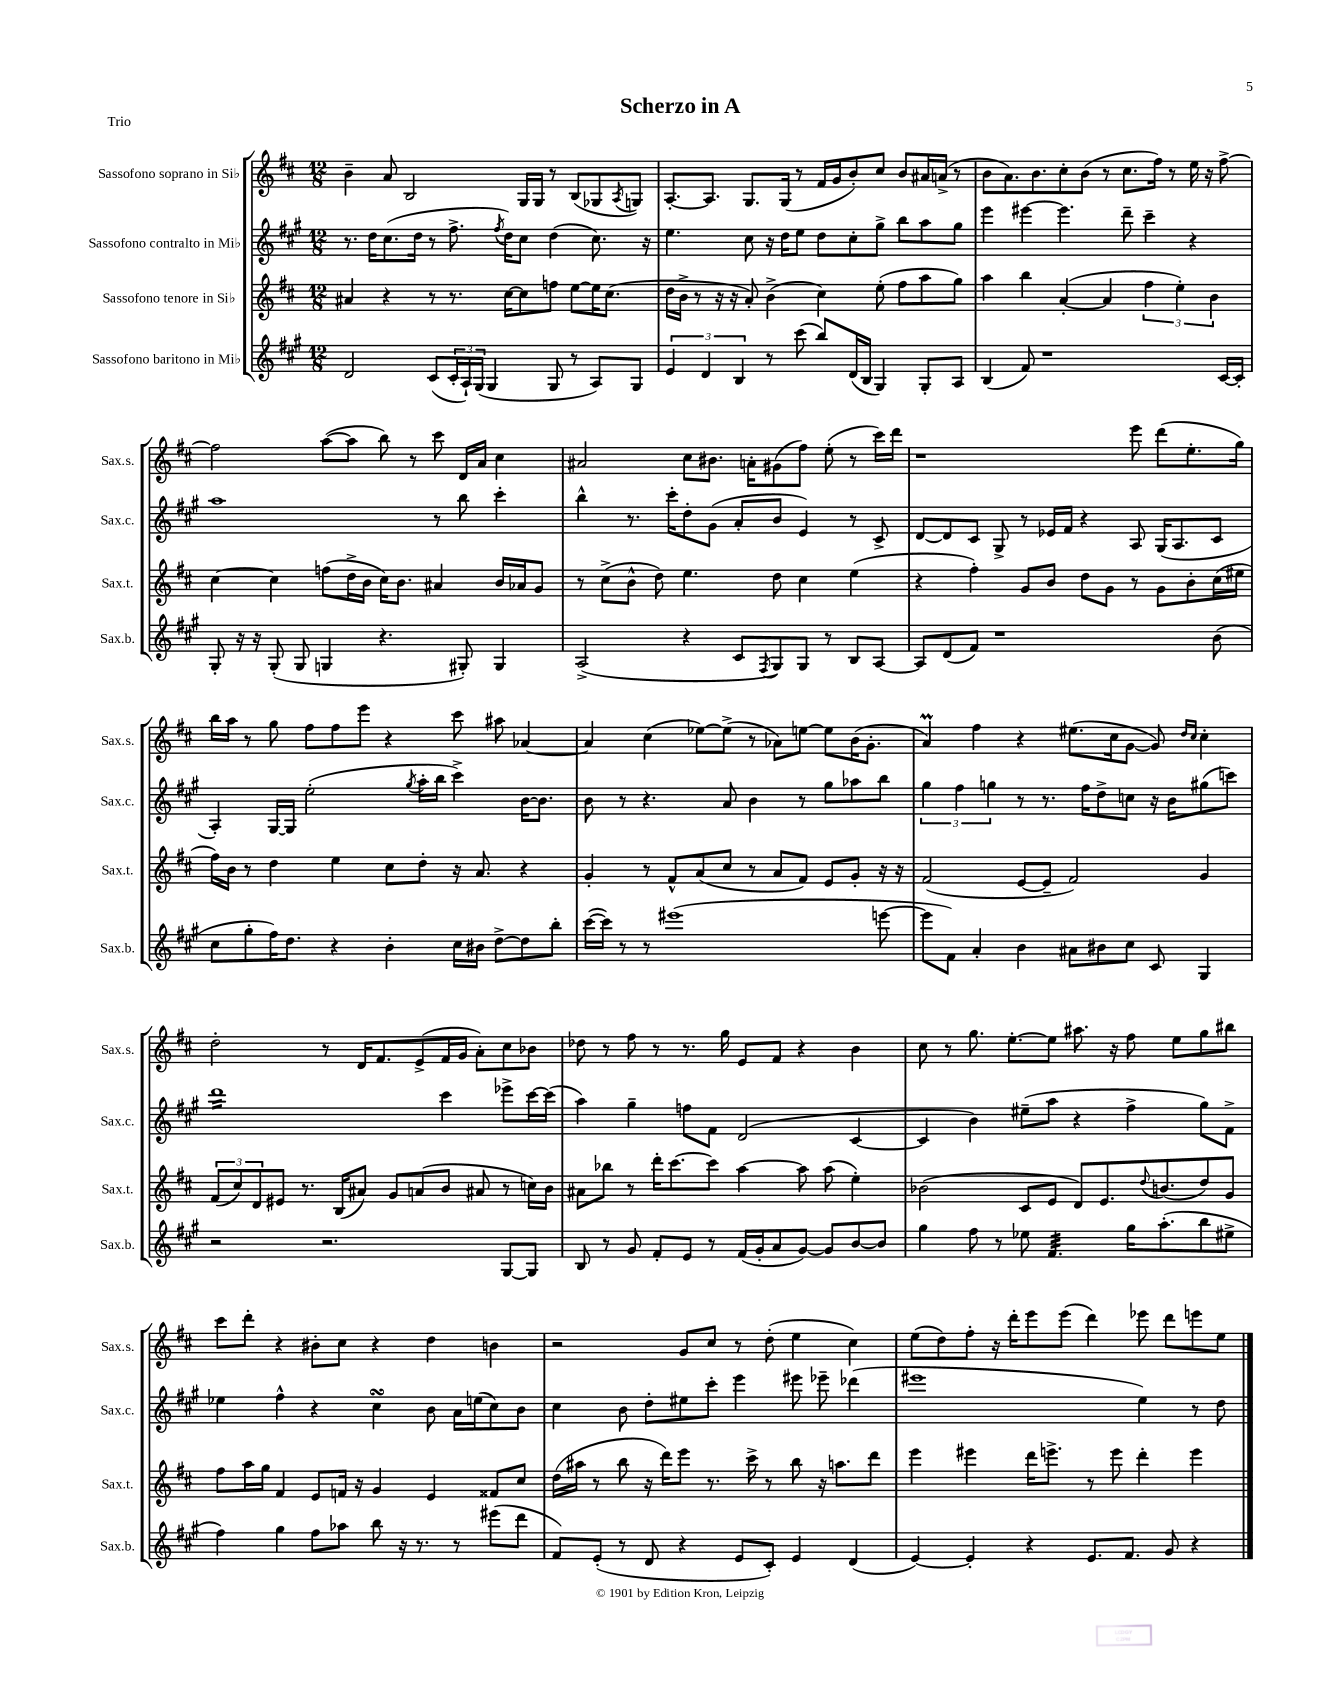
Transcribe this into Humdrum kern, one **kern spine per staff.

**kern	**kern	**kern	**kern
*part4	*part3	*part2	*part1
*staff4	*staff3	*staff2	*staff1
*I"Sassofono baritono in Mi♭	*I"Sassofono tenore in Si♭	*I"Sassofono contralto in Mi♭	*I"Sassofono soprano in Si♭
*I'Sax.b.	*I'Sax.t.	*I'Sax.c.	*I'Sax.s.
*clefG2	*clefG2	*clefG2	*clefG2
*k[f#c#g#]	*k[f#c#]	*k[f#c#g#]	*k[f#c#]
*M12/8	*M12/8	*M12/8	*M12/8
=1	=1	=1	=1
2d/	4a#X/	8.r	4b~\
.	.	16dd\KL	.
.	4r	(8.cc#\	8a/
.	.	.	2B/
.	.	16dd\Jk	.
(8c#/L	8r	8r	.
24c#'/L	8.r	8.ff#^\	.
24A`/)	.	.	.
(24G#/JJ	.	.	.
4G#/	.	.	.
.	.	8qff#/	.
.	[16cc#\KL	16dd\KL)	.
.	8cc#\]	8cc#\J	16G/LL
.	.	.	16G/JJ
8G#/	8ffn\J	(4dd\	8r
8r	[8ee\L	.	(8B/L
8A/L)	16ee\K]	8.cc#\)	8G-X/
.	(8.cc#\J	.	.
.	.	.	8qA/
8G#/J	.	.	8Gn/J)
.	.	16r	.
=2	=2	=2	=2
6e/	16dd\LL	4.ee\	[8.A'/L
.	16b^\JJ	.	.
.	8r	.	.
6d/	.	.	.
.	.	.	8.A/J]
.	16r	.	.
.	16r	.	.
6B/	.	.	.
.	8a'/)	8cc#\	8.G/L
8r	(4b^\	16r	.
.	.	16dd\KL	(16G/Jk
(8ccc#\	.	8ee\J	8r
8bb/L)	4cc#\)	8dd\L	16f#/LL
.	.	.	16g/J
(16d/L	.	8cc#'\	8b'/)
16B/JJ	.	.	.
4G#/)	(8ee'\	8gg#^\J	8cc#/J
.	8ff#\L	8bb\L	8b/L
8G#'/L	8aa\	8aa\	16a#X/L
.	.	.	(16an^/JJ
8A/J	8gg\J)	8gg#\J	8r
=3	=3	=3	=3
(4B/	4aa\	4eee\	8b\L
.	.	.	8.a\)
8f#/)	4bb\	[4eee#X\	.
.	.	.	8.b\
1r	.	.	.
.	([4a'/	4.eee#\]	8cc#'\
.	.	.	(8b\J
.	4a/]	.	8r
.	.	8ddd~\	8.cc#\L
.	6ff#\	4ccc#~\	.
.	.	.	16ff#\Jk)
.	.	.	8r
.	6ee'\)	.	.
.	.	4r	16ee\
.	.	.	16r
.	6b\	.	.
[16c#/LL	.	.	[8ff#^\
16c#'/JJ]	.	.	.
!!LO:LB:g=z
=4	=4	=4	=4
8G#'/	[4cc#\	1aa	2ff#\]
16r	.	.	.
16r	.	.	.
(8G#'/	4cc#\]	.	.
8G#/	.	.	.
4Gn/	(8ffn\L	.	([8aa\L
.	16dd^\L	.	8aa\J]
.	16b\JJ	.	.
4.r	16cc#\KL)	.	8bb\)
.	8.b\J	.	.
.	.	.	8r
.	4a#X/	8r	8ccc#\
8G#X'/)	.	8bb\	16d/LL
.	.	.	16a/JJ
4G#/	16b/LL	4ccc#'\	4cc#\
.	16a-X/J	.	.
.	8g/J	.	.
=5	=5	=5	=5
(2A^/	8r	4bb^^\	2a#X/
.	(8cc#^\L	.	.
.	8b^^\J	8.r	.
.	8dd\)	.	.
.	.	16ccc#'\KL	.
4r	4.ee\	8dd'\	8cc#\L
.	.	(8g#\J	8.b#X\J
8c#/L	.	8a'/L	.
.	.	.	16an'\KL
8qF#/	.	.	.
8G#/)	8dd\	8b/J	(8g#X\
8G#/J	4cc#\	4e/)	8ff#\J)
8r	.	.	(8ee'\
8B/L	(4ee\	8r	8r
[8A/J	.	8c#^/	16ccc#\LL)
.	.	.	16ddd\JJ
=6	=6	=6	=6
8A/L]	4r	[8d/L	1r
(8d/	.	8d/]	.
8f#/J)	4ff#'\)	8c#/J	.
1r	.	8G#^/	.
.	8g/L	8r	.
.	8b/J	16e-X/LL	.
.	.	16f#/JJ	.
.	8dd\L	4r	.
.	8g\J	.	.
.	8r	8A/	8eee\
.	8g\L	(16G#/KL	(8ddd\L
.	.	8.A/	.
.	8b'\	.	8.ee'\
(8b\	(16cc#\L	8c#/J	.
.	16ee#X\JJ	.	16gg\Jk)
!!LO:LB:g=z
=7	=7	=7	=7
8cc#\L	16ff#\LL)	4A'/)	16bb\LL
.	16b\JJ	.	16aa\JJ
8gg#'\	8r	.	8r
16ff#\K)	4dd\	[16G#/LL	8gg\
8.dd\J	.	16G#/JJ]	.
.	.	(2ee'\	8ff#\L
4r	4ee\	.	8ff#\
.	.	.	8eee\J
4b'\	8cc#\L	.	4r
.	.	8qgg#/	.
.	8dd'\J	16aa'\LL	.
.	.	16bb\JJ	.
16cc#\LL	16r	4ccc#^\)	8ccc#\
16b#X\JJ	8.a/	.	.
[8dd^\L	.	.	8aa#X\
8dd\]	4r	[16b\KL	[4a-X/
.	.	8.b\J]	.
8bb'\J	.	.	.
=8	=8	=8	=8
([16ccc#\LL	4g'/	8b\	4a-/]
16ccc#\JJ])	.	.	.
8r	.	8r	.
8r	8r	4.r	(4cc#\
(1eee#X	8f#^^/L	.	.
.	(8a/	.	[8ee-X\L)
.	8cc#/J	8a/	(8ee-^\J]
.	8r	4b\	8r
.	8a/L	.	8a-X\L)
.	8f#/J)	8r	[8een\J
.	8e/L	8gg#\L	8ee\L]
.	8g'/J	8aa-X\	(16b\K
.	.	.	8.g'\J
[8eeen\	16r	8bb\J	.
.	16r	.	.
=9	=9	=9	=9
8eee\L]	(2f#/	6gg#\	4aM/)
8f#\J)	.	.	.
.	.	6ff#\	.
4a'/	.	.	4ff#\
.	.	6ggn\	.
4b\	[8e/L	8r	4r
.	8e~/J]	8.r	.
8a#X\L	2f#/)	.	(8.ee#X\L
.	.	16ff#\KL	.
8b#X\	.	8dd^\	.
.	.	.	16cc#\k
8cc#\J	.	8ccn\J	[8g\J
8c#/	.	16r	8g/])
.	.	16b\KL	.
.	.	.	16qqdd/LL
.	.	.	16qqcc#/JJ
4G#/	4g/	(8gg#X\	4cc#'\
.	.	8cccn\J)	.
!!LO:LB:g=z
=10	=10	=10	=10
*	*	*tremolo	*
2r	(12f#/L	16dddLL	2dd'\
.	.	16ddd	.
.	12cc#/)	.	.
.	.	16ddd	.
.	12d/	.	.
.	.	16ddd	.
.	8e#X/J	16ddd	.
.	.	16ddd	.
.	8.r	16ddd	.
.	.	16ddd	.
2.r	.	16ddd	8r
.	(16B/KL	16ddd	.
.	8a#X/J)	16ddd	16d/KL
.	.	16ddd	8.f#/
.	8g/L	16ddd	.
.	.	16ddd	.
.	(8an/	16ddd	(8e^/
.	.	16dddJJ	.
*	*	*Xtremolo	*
.	8b/J	4ccc#\	16f#/L
.	.	.	16g/JJ
.	8a#X/	.	8a'\L)
[8G#/L	8r	8eee-X^\L	8cc#\
8G#/J]	16ccn\LL)	[16ccc#\L	8b-X\J
.	16b\JJ	(16ccc#\JJ]	.
=11	=11	=11	=11
8B/	8a#X\L	4aa\)	8dd-X\
8r	8bb-X\J	.	8r
8g#/	8r	4gg#~\	8ff#\
8f#'/L	16ddd'\KL	.	8r
.	[8.ccc#\	.	.
8e/J	.	8ffn\L	8.r
8r	8ccc#\J]	8f#\J	.
.	.	.	16gg\
(16f#/LL	[4aa\	(2d/	8e/L
16g#'/J	.	.	.
8a/	.	.	8f#/J
[8g#/J)	8aa\]	.	4r
8g#/L]	(8aa\	.	.
[8b/	4ee'\)	[4c#/	4b\
8b/J]	.	.	.
=12	=12	=12	=12
4gg#\	(2b-X\	4c#/]	8cc#\
.	.	.	8r
8ff#\	.	4b\)	8.gg\
8r	.	.	.
.	.	.	[8.ee'\L
8ee-X\	8c#/L	(8ee#X~\L	.
*tremolo	*	*	*
32f#/LLL	8e/J	8aa\J	8ee\J]
32f#/	.	.	.
32f#/	.	.	.
32f#/	.	.	.
32f#/	8d/L)	4r	8.aa#X\
32f#/	.	.	.
32f#/	.	.	.
32f#/	.	.	.
32f#/	8.e/	.	.
32f#/	.	.	.
32f#/	.	.	16r
32f#/JJJ	.	.	.
*Xtremolo	*	*	*
16gg#\KL	.	4ff#^\	8ff#\
.	8qqdd/	.	.
(8.aa'\	(8.bn/	.	.
.	.	.	8ee\L
8bb\	8dd/)	8gg#\L)	8gg\
8ee#X^\J	8g/J	8f#^\J	8bb#X\J
!!LO:LB:g=z
=13	=13	=13	=13
4ff#\)	8ff#\L	4ee-X\	8ccc#\L
.	16aa\L	.	8ddd'\J
.	16gg\JJ	.	.
4gg#\	4f#/	4ff#^^\	4r
8ff#\L	8e/L	4r	8b#X'\L
8aa-X\J	16fn/Jk	.	8cc#\J
.	16r	.	.
8bb\	4g/	4cc#sSsS\	4r
16r	.	.	.
8.r	.	.	.
.	4e/	8b\	4dd\
8r	.	16a\LL	.
.	.	(16een\J	.
(8eee#X\L	8f##X/L	8cc#\)	4bn\
8ddd\J	8cc#/J	8b\J	.
=14	=14	=14	=14
8f#/L)	(16dd\LL	4cc#\	2r
.	16aa#X\JJ	.	.
(8e'/J	8r	.	.
8r	8bb\	8b\	.
8d/	16r	8dd'\L	.
.	16ddd\KL)	.	.
4r	8eee\J	8ee#X\	8g/L
.	8.r	8ccc#'\J	8cc#/J
8e/L	.	4eee\	8r
.	16ccc#^\	.	.
8c#'/J)	8r	.	(8dd'\
4e/	8bb\	8eee#X\	4ee\
.	16r	8eee-X~\	.
.	8.aan\L	.	.
(4d/	.	(4ddd-X\	4cc#\)
.	8ddd\J	.	.
=15	=15	=15	=15
[4e/)	4eee\	1eee#X	(8ee\L
.	.	.	8dd\)
4e'/]	4eee#X\	.	8ff#'\J
.	.	.	16r
.	.	.	16ddd'\KL
4r	16ddd\KL	.	8eee\
.	8.eeen^\J	.	.
.	.	.	(8eee\J
8.e/L	8r	.	4ddd\)
.	8eee\	.	.
8.f#/J	.	.	.
.	4ddd'\	4ee\)	8eee-X\
8g#/	.	.	8ddd\L
4r	4eee\	8r	8eeen\
.	.	8dd\	8ee\J
==	==	==	==
*-	*-	*-	*-
